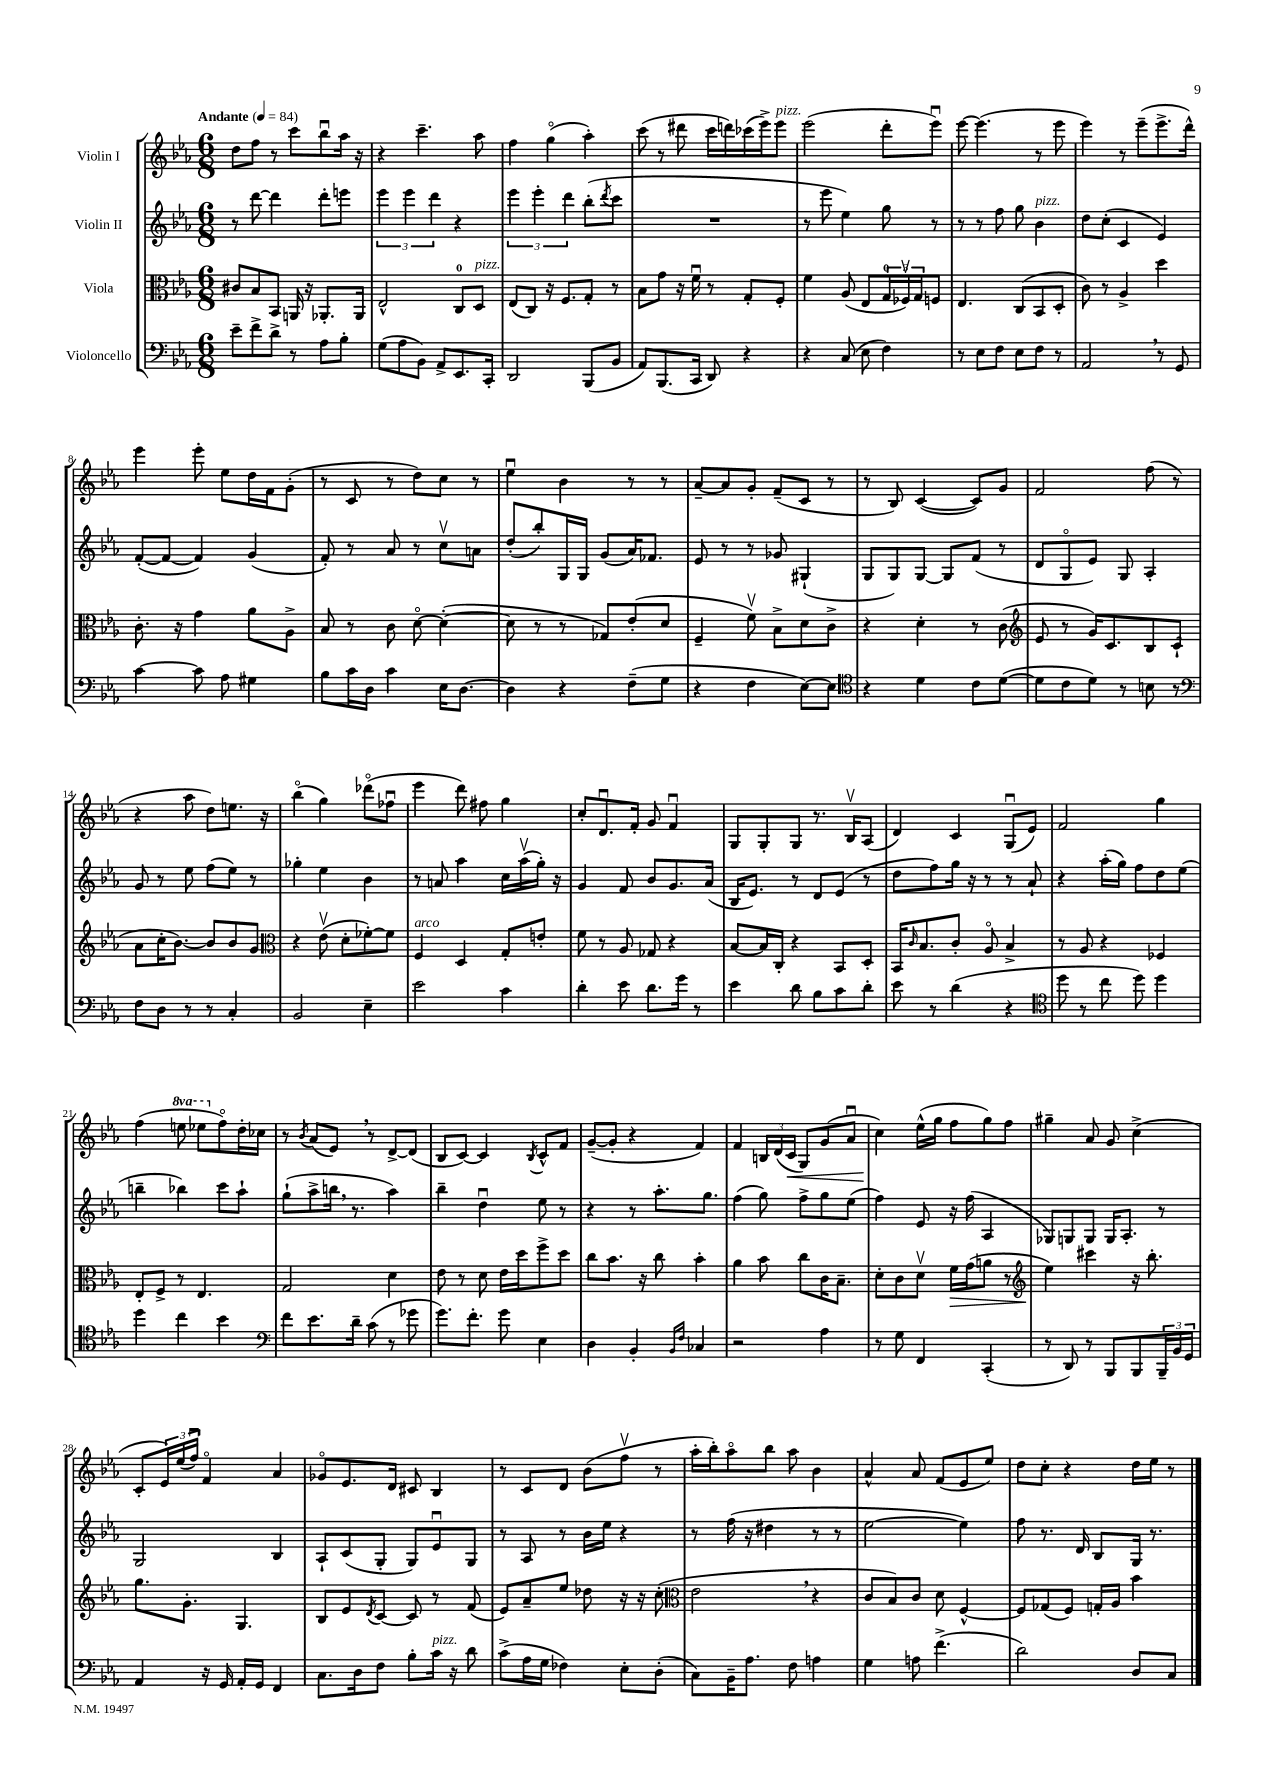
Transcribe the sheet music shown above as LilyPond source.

<<
\new StaffGroup <<
\new Staff = "s0" \with { instrumentName = "Violin I" } {
    \clef treble \key ees \major \numericTimeSignature \time 6/8 \set Staff.ottavationMarkups = #ottavation-simple-ordinals \tempo "Andante" 4 = 84
    d''8 f''8 r8 c'''8 bes''8\downbow aes''16 r16 |
    r4 c'''4.-- aes''8 |
    f''4 g''4\flageolet( aes''4-.) |
    c'''8( r8 dis'''8 c'''16 d'''16) ces'''16( ees'''16->) ees'''8^\markup { \italic "pizz." } |
    ees'''2( d'''8-. ees'''8\downbow) |
    ees'''8~ ees'''4.( r8 ees'''8 |
    ees'''4) r8 ees'''8--( ees'''8.-> d'''16-^) |
    ees'''4 ees'''8-. ees''8 d''16 f'16 g'8-.( |
    r8 c'8 r8 d''8) c''8 r8 |
    ees''4\downbow bes'4 r8 r8 |
    aes'8~-- aes'8 g'8-. f'8--( c'8 r8 |
    r8 bes8) c'4~( c'8) g'8 |
    f'2 f''8( r8 |
    r4 aes''8 d''8) e''8. r16 |
    bes''4\flageolet( g''4) des'''8\flageolet( fes''8\downbow |
    ees'''4 d'''8) fis''8 g''4 |
    c''8-. d'8.\downbow f'16-. g'8 f'4\downbow |
    g8 g8-. g8 r8. bes16\upbow aes8( |
    d'4) c'4 g8\downbow( ees'8) |
    f'2 g''4 |
    f''4( \ottava #1 e'''8 ees'''8 \ottava #0 f''8\flageolet) d''16-. ces''16 |
    r8 \acciaccatura { bes'8 } aes'8( ees'8) \breathe r8 d'8~-> d'8( |
    bes8 c'8~) c'4 \acciaccatura { bes8 } c'8-^ f'8 |
    g'8~--( g'8-. r4 f'4) |
    f'4 \tuplet 3/2 { b16 d'16( c'16\< } g8) g'8( aes'8\downbow |
    c''4\!) ees''16-^( g''16 f''8 g''8) f''8 |
    gis''4-- aes'8 g'8 c''4->( |
    c'8-. \tuplet 3/2 { ees'16) ees''16( f''16\downbow) } f'4\flageolet aes'4 |
    ges'8\flageolet ees'8. d'16 cis'8 bes4 |
    r8 c'8 d'8 bes'8( f''8\upbow r8 |
    aes''16-. bes''16-.) aes''8\flageolet bes''8 aes''8 bes'4 |
    aes'4-^ aes'8 f'8( ees'8 ees''8) |
    d''8 c''8-. r4 d''16 ees''16 r8 \bar "|." |
}
\new Staff = "s1" \with { instrumentName = "Violin II" } {
    \clef treble \key ees \major \numericTimeSignature \time 6/8
    r8 d'''8~ d'''4 d'''8-. e'''8 |
    \tuplet 3/2 { ees'''4 ees'''4 d'''4 } r4 |
    \tuplet 3/2 { ees'''4 ees'''4-. d'''4 } bes''8-.( \acciaccatura { d'''8 } c'''8 |
    R2. |
    r8 ees'''8 ees''4) g''8 r8 |
    r8 r8 f''8 g''8 bes'4^\markup { \italic "pizz." } |
    d''8 c''8-.( c'4 ees'4) |
    f'8~-.( f'8~ f'4) g'4( |
    f'8-.) r8 aes'8 r8 c''8\upbow a'8 |
    d''8-.( bes''8-.) g16 g16 g'8( aes'16) fes'8. |
    ees'8 r8 r8 ges'8 gis4-!( |
    g8 g8) g8~ g8 f'8( r8 |
    d'8 g8\flageolet ees'8) g8 aes4-. |
    g'8 r8 ees''8 f''8( ees''8) r8 |
    ges''4-. ees''4 bes'4 |
    r8 a'8 aes''4 c''16 aes''16\upbow( g''16-.) r16 |
    g'4 f'8 bes'8 g'8. aes'16( |
    bes16 ees'8.) r8 d'8 ees'8( r8 |
    d''8 f''8) g''16 r16 r8 r8 aes'8-! |
    r4 aes''16-.( g''16) f''8 d''8 ees''8( |
    b''4-- bes''4) c'''8 aes''8-! |
    g''8-!( aes''8-> b''16 \breathe r8. aes''4) |
    bes''4-- d''4\downbow ees''8 r8 |
    r4 r8 aes''8.-. g''8. |
    f''4( g''8) f''8-> g''8 ees''8( |
    f''4) ees'8 r16 f''16( aes4 |
    ges8) g8 g8 g16 aes8.-. r8 |
    g2 bes4 |
    aes8-! c'8( g8-. g8) ees'8\downbow g8 |
    r8 aes8 r8 bes'16 ees''16 r4 |
    r8 f''16( r16 dis''4 r8 r8 |
    ees''2~ ees''4) |
    f''8 r8. d'16 bes8 g16 r8. \bar "|." |
}
\new Staff = "s2" \with { instrumentName = "Viola" } {
    \clef alto \key ees \major \numericTimeSignature \time 6/8
    cis'8 bes8 bes,8 a,16 r16 aes,8.-. aes,16 |
    ees2-^ c8-0 d8^\markup { \italic "pizz." } |
    ees8( c8) r16 f8. g8-. r8 |
    bes8 g'8 r16 f'16\downbow r8 g8-. f8-. |
    f'4 aes8( ees8 \tuplet 3/2 { g16-0 fes16\upbow) g16 } f8 |
    ees4. c8( bes,8 d8-. |
    c'8) r8 aes4-> d''4 |
    c'8.-. r16 g'4 aes'8 aes8-> |
    bes8 r8 c'8 d'8~\flageolet d'4~-.( |
    d'8 r8 r8 ges8) ees'8-.( d'8 |
    f4-- f'8\upbow) bes8-> d'8 c'8-> |
    r4 d'4-. r8 c'8( |
    \clef treble ees'8 r8 g'16) c'8. bes8 c'8-!( |
    aes'8 c''16-. bes'8.~) bes'8 bes'8 g'8 |
    \clef alto r4 ees'8\upbow( d'8-. fes'8~-.) fes'8 |
    f4^\markup { \italic "arco" } d4 g8-. e'8-. |
    f'8 r8 aes8 ges8 r4 |
    bes8~ bes16 c16-. r4 bes,8 d8-. |
    bes,16 \grace { c'16 } bes8. c'8-. aes8\flageolet bes4-> |
    r8 aes8 r4 fes4 |
    ees8-. f8-> r8 ees4. |
    g2 d'4 |
    ees'8 r8 d'8 ees'16 d''16 f''8-> d''8 |
    c''8 bes'8. r16 c''8 bes'4-. |
    aes'4 bes'8 c''8 c'16 bes8.-- |
    d'8-. c'8 d'8\upbow f'16\> g'16( a'8 r8 |
    \clef treble ees''4\!) cis'''4 r16 bes''8.-. |
    g''8. g'8.-. g4. |
    bes8 ees'8 \acciaccatura { d'8 } c'8~ c'8 r8 f'8( |
    ees'8) aes'8-- ees''8 des''8 r16 r16 c''8-.( |
    \clef alto ees'2 \breathe r4 |
    c'8 bes8) c'8 d'8 f4~-^ |
    f8 ges8( f8) g16-. aes16 bes'4 \bar "|." |
}
\new Staff = "s3" \with { instrumentName = "Violoncello" } {
    \clef bass \key ees \major \numericTimeSignature \time 6/8
    ees'8-- f'8-> d'8-> r8 aes8 bes8-. |
    g8( aes8 bes,8) aes,8-> ees,8. c,16-. |
    d,2 bes,,8( bes,8 |
    aes,8) bes,,8.( c,16 d,8) r4 |
    r4 c8( ees8 f4) |
    r8 ees8 f8 ees8 f8 r8 |
    aes,2 \breathe r8 g,8 |
    c'4~ c'8 aes8 gis4 |
    bes8 c'16 d16 c'4 ees16 d8.~ |
    d4 r4 f8--( g8 |
    r4 f4 ees8~) ees8 |
    \clef tenor r4 d'4 c'8 d'8~( |
    d'8 c'8 d'8) r8 b8 r8 |
    \clef bass f8 d8 r8 r8 c4-. |
    bes,2 ees4-- |
    ees'2 c'4 |
    d'4-. ees'8 d'8. g'16 r8 |
    ees'4 d'8 bes8 c'8 d'8-. |
    ees'8 r8 d'4( r4 |
    \clef tenor d''8 r8 c''8 d''8) d''4 |
    d''4 c''4 bes'4 |
    \clef bass f'8 ees'8. d'16-- c'8( r8 ges'8 |
    g'8.) f'8.-. g'8 ees4 |
    d4 bes,4-. \grace { bes,16 f16 } ces4 |
    r2 aes4 |
    r8 g8 f,4 c,4-.( |
    r8 d,8) r8 bes,,8 bes,,8 \tuplet 3/2 { bes,,16-- bes,16 g,16 } |
    aes,4 r16 g,16 aes,16-. g,16 f,4 |
    c8. d16 f8 bes8-. c'16^\markup { \italic "pizz." } r16 d'8 |
    c'8->( aes16 g16 fes4) ees8-. d8-.( |
    c8) bes,16-- aes8. f8 a4 |
    g4 a8 f'4.->( |
    d'2) d8 c8 \bar "|." |
}
>>
>>
